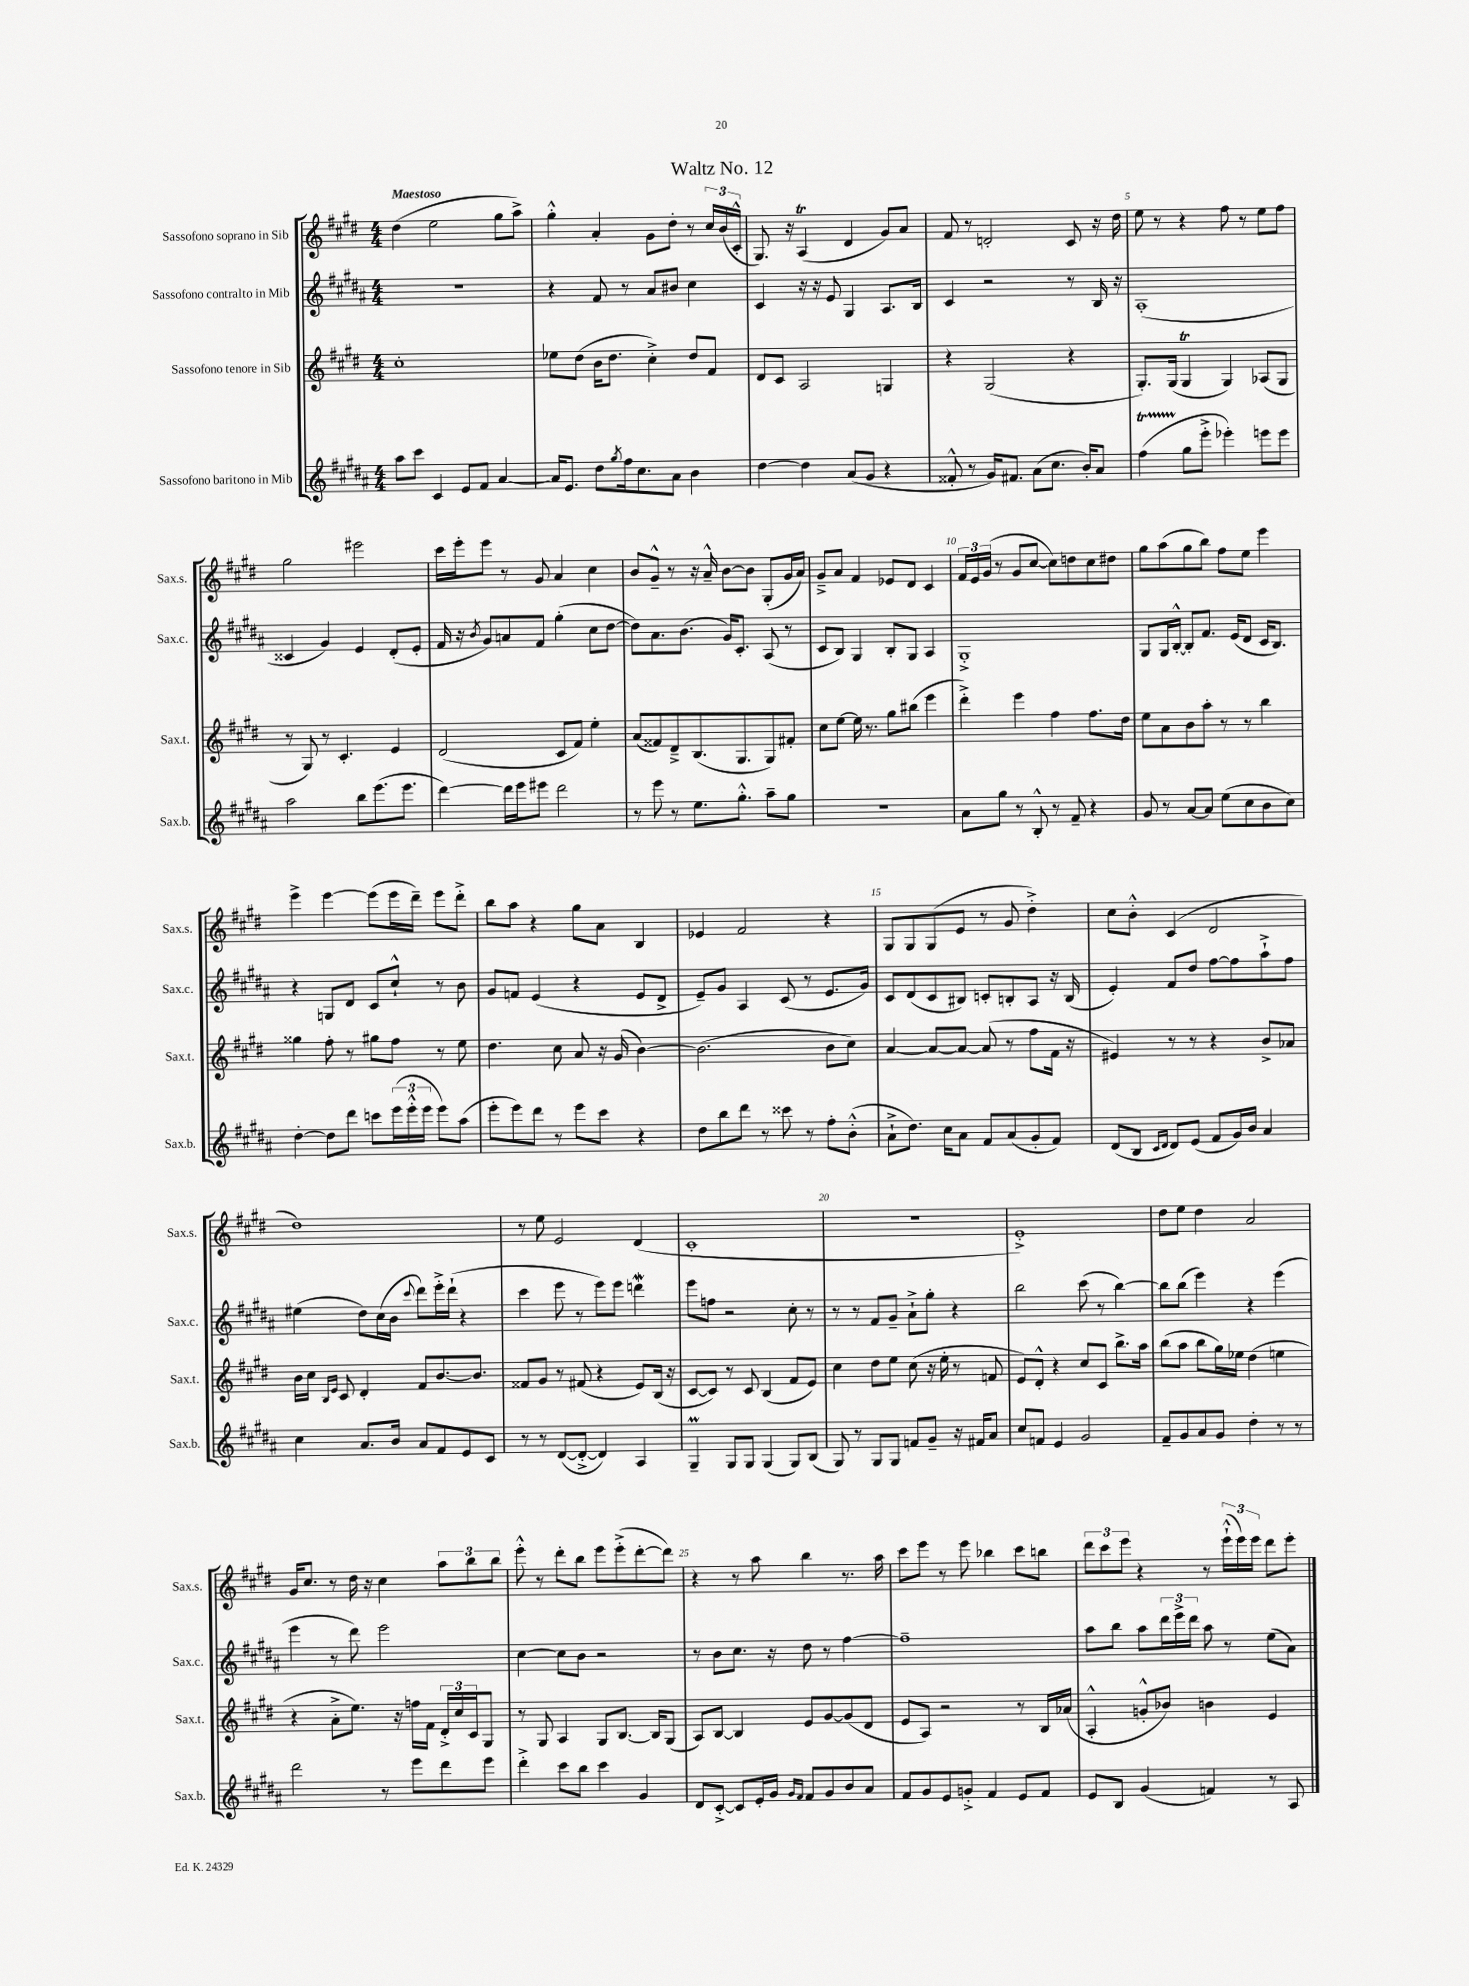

**kern	**kern	**kern	**kern
*part4	*part3	*part2	*part1
*staff4	*staff3	*staff2	*staff1
*I"Sassofono baritono in Mib	*I"Sassofono tenore in Sib	*I"Sassofono contralto in Mib	*I"Sassofono soprano in Sib
*I'Sax.b.	*I'Sax.t.	*I'Sax.c.	*I'Sax.s.
*clefG2	*clefG2	*clefG2	*clefG2
*k[f#c#g#d#a#]	*k[f#c#g#d#]	*k[f#c#g#d#a#]	*k[f#c#g#d#]
*M4/4	*M4/4	*M4/4	*M4/4
=1	=1	=1	=1
!	!	!	!LO:TX:a:B:t=Maestoso
8aa#\L	1cc#'	1r	(4dd#\
8ccc#\J	.	.	.
4c#/	.	.	2ee\
8e/L	.	.	.
8f#/J	.	.	.
[4a#/	.	.	8gg#\L
.	.	.	8aa^\J)
=2	=2	=2	=2
16a#/KL]	8ee-X\L	4r	4gg#'^^\
8.e/J	.	.	.
.	(8dd#\J	.	.
8dd#\L	16b\KL	8f#/	4a'/
.	8.dd#\J	.	.
8qgg#/	.	.	.
16ff#\k	.	8r	.
8.cc#\	.	.	.
.	4cc#'^\)	8a#/L	8g#\L
8a#\J	.	8b#X/J	8dd#'\J
4b\	8dd#/L	4cc#\	8r
.	8f#/J	.	24cc#/LL
.	.	.	(24b/
.	.	.	24c#'^^/JJ
=3	=3	=3	=3
[4dd#\	8d#/L	4c#/	8.G#/)
.	8c#/J	.	.
.	.	.	16r
4dd#\]	2A/	16r	(4AT/
.	.	16r	.
.	.	8e/	.
(8a#/L	.	4G#/	4d#/
8g#/J	.	.	.
4r	4Gn/	8.A#/L	8g#/L)
.	.	.	8a/J
.	.	16B/Jk	.
=4	=4	=4	=4
8f##X'^^/	4r	4c#/	8f#/
8r	.	.	8r
16g#/KL)	(2G#/	2r	2dn'/
8.f#X/J	.	.	.
(8a#\L	.	.	.
8.cc#\J	.	.	.
.	4r	8r	8c#/
16b'/KL)	.	.	.
8a#/J	.	16B/	16r
.	.	16r	16dd#\
=5	=5	=5	=5
(4ff#T\	8.G#'/L)	(1A#'	8ee\
.	.	.	8r
.	(16G#/Jk	.	.
8gg#\L	4G#t/	.	4r
8eee'^\J	.	.	.
4eee-X'\)	4G#/)	.	8ff#\
.	.	.	8r
8eeen\L	(8A-X/L	.	8ee\L
8eee\J	8G#/J	.	8ff#\J
!!LO:LB:g=z
=6	=6	=6	=6
2aa#\	8r	4c##X/	2gg#\
.	8G#/)	.	.
.	8r	4g#/)	.
.	4.c#'/	.	.
8bb\L	.	4e/	2eee#X\
(8.eee\	.	.	.
.	4e/	(8d#'/L	.
8.eee\J	.	.	.
.	.	8e'/J	.
=7	=7	=7	=7
[4ddd#\)	(2d#/	16f#/	16ccc#\LL
.	.	16r	16eee'\J
.	.	8qb/	.
.	.	8g#/L)	8eee\J
16ddd#\LL]	.	8an/	8r
16eee\J	.	.	.
8eee#X\J	.	8f#/J	8g#/
2ddd#\	8c#/L	(4gg#'\	4a/
.	8f#/J)	.	.
.	4ee'\	8cc#\L	4cc#\
.	.	[8dd#\J	.
=8	=8	=8	=8
8r	(8a/L	8dd#\L])	8b/L
8eee\	8f##X/)	8.a#\	8g#~^^/J
8r	8d#~^/	.	8r
.	.	(8.b\J	.
8.ee\L	(8.B/	.	16r
.	.	.	16a~^^/
.	.	16g#/KL)	[8b\L
8.gg#'^^\J	8.G#/	8.c#'/J	.
.	.	.	8b\J]
8aa#~\L	8G#/)	(8A#/	(8G#'/L
8gg#\J	8f#X'/J	8r	16g#/L
.	.	.	16a/JJ)
=9	=9	=9	=9
1r	8cc#\L	8c#/L	8g#~^/L
.	[8ee\J	8B/J)	8a/J
.	16ee\]	4G#/	4f#/
.	8.r	.	.
.	8gg#\L	8B'/L	8e-X/L
.	(8bb#X\J	8G#/J	8d#/J
.	4eee\	4A#/	4c#/
=10	=10	=10	=10
8a#\L	4ddd#'^\)	1G#'^	24f#/LL
.	.	.	24e/
.	.	.	(24g#/JJ
8gg#\J	.	.	8r
8r	4eee\	.	8g#/L
8B'^^/	.	.	[8cc#/J
8r	4ff#\	.	8cc#\L])
8f#~/	.	.	8ddn\
4r	8.ff#\L	.	8cc#\
.	.	.	8dd#X\J
.	16dd#\Jk	.	.
=11	=11	=11	=11
8g#/	8ee\L	8G#/L	8gg#\L
8r	8a\	16G#/L	(8aa\
.	.	[16B'^^/JJ	.
[8a#/L	8b\	8B'/L]	8gg#\
8a#/J]	8aa'\J	8.f#/J	8bb\J)
(8ee\L	8r	.	8ff#\L
.	.	(16e/KL	.
8cc#\	8r	8d#/J	8ee\J
8b\	4bb\	16c#/KL	4eee\
.	.	8.B/J)	.
8cc#\J)	.	.	.
!!LO:LB:g=z
=12	=12	=12	=12
[4dd#'\	4gg##X\	4r	4eee^\
8dd#\L]	8ff#'\	8Gn/L	[4eee\
8ddd#\J	8r	8d#/J	.
8cccn\L	8gg#X\L	8c#/L	(8eee\L]
(24eee\L	8ff#\J	8cc#`^^/J	16eee\L
24eee'^^\	.	.	.
.	.	.	16ddd#~\JJ)
24eee\JJ	.	.	.
8eee\L)	8r	8r	8eee\L
(8aa#\J	8ee\	8b\	8ddd#'^\J
=13	=13	=13	=13
8eee'\L	4.dd#\	8g#/L	8bb\L
8eee\)	.	8fn/J	8aa\J
8ddd#\J	.	(4e/	4r
8r	8cc#\	.	.
8eee\L	8a/	4r	8gg#\L
8ccc#\J	16r	.	8a\J
.	(16g#/	.	.
4r	[4b\)	8e/L	4B/
.	.	8d#^/J	.
=14	=14	=14	=14
8dd#\L	(2.b\]	8e~/L)	4e-X/
8bb\	.	8g#/J	.
8ddd#\J	.	4A#/	2f#/
8r	.	.	.
8ccc##X\	.	(8c#/	.
8r	.	8r	.
8ff#'\L	8b\L	8.e/L	4r
(8b'^^\J	8cc#\J)	.	.
.	.	16g#/Jk)	.
=15	=15	=15	=15
8a#`^\L	[4a/	8c#/L	8G#/L
8.dd#\J)	.	(8d#/	8G#/
.	8a/L_	8c#/	(8G#/
16cc#\KL	.	.	.
8a#\J	8a/J_	8B#X/J)	8e/J
8f#/L	(8a/]	8cn'/L	8r
(8a#/	8r	8Bn'/	8g#/
8g#'/	8ff#\L	8A#/J	4dd#'^\)
8f#/J)	16f#\Jk	16r	.
.	16r	(16B/	.
=16	=16	=16	=16
(8d#/L	4e#X/)	4e'/)	8cc#\L
8B/J	.	.	8b'^^\J
16qqc#/LL	.	.	.
16qqd#/JJ	.	.	.
8d#/L)	8r	8f#/L	(4c#/
(8e/J	8r	8dd#/J	.
8f#/L	4r	[8ff#\L	2d#/
16g#/L)	.	8ff#\]	.
16b/JJ	.	.	.
4a#/	8b^/L	8aa#`^\	.
.	8a-X/J	8ff#\J	.
!!LO:LB:g=z
=17	=17	=17	=17
4cc#\	16b\LL	(4ee#X\	1dd#)
.	16cc#\JJ	.	.
.	16qqB/LL	.	.
.	16qqe/JJ	.	.
.	8c#/	.	.
8.a#/L	4d#'/	8dd#\L)	.
.	.	(16cc#\L	.
16b/Jk	.	16b\JJ	.
.	.	8qqccc#/	.
8a#/L	8f#/L	8ddd#\L)	.
8f#/	[8.b/	16eee'^\L	.
.	.	(16ddd#`\JJ	.
8e/	.	4r	.
.	8.b/J]	.	.
8c#/J	.	.	.
=18	=18	=18	=18
8r	8f##X/L	4ccc#\	8r
8r	8g#/J	.	8ee\
([8d#/L	8r	8eee\	2e/
8d#'^/J_	(8f#X/	8r	.
4d#/])	4r	8eee\L)	.
.	.	8eee\J	.
4A#/	8e/L)	4dddnw\	(4d#/
.	(16B/Jk	.	.
.	16r	.	.
=19	=19	=19	=19
4G#M~/	[8c#/L	8eee\L	1c#'
.	8c#/J])	8ffn\J	.
8G#/L	8r	2r	.
8G#/J	8c#/	.	.
(4G#/	(4B/	.	.
8G#/L)	8f#/L	8cc#'\	.
(8B/J	8e/J)	8r	.
=20	=20	=20	=20
8G#/)	4cc#\	8r	1r
8r	.	8r	.
8G#/L	8dd#\L	8f#/L	.
8G#/J	8ee\J	8g#~/J	.
8fn/L	(8cc#\	8a#`^\L	.
8g#~/J	16r	8gg#'\J	.
.	16ee'\	.	.
16r	8r	4r	.
16f#X/KL	.	.	.
8a#/J	8fn/	.	.
=21	=21	=21	=21
8cc#/L	8e/L)	2bb\	1e'^)
8fn/J	8d#'^^/J	.	.
4e/	4r	.	.
2g#/	8cc#/L	(8ccc#\	.
.	8c#/J	8r	.
.	8.bb^\L	[4bb\)	.
.	16aa\Jk	.	.
=22	=22	=22	=22
8f#~/L	(8bb\L	8bb\L]	8dd#\L
8g#/	8aa\J	(8bb\J	8ee\J
8a#/	8bb\L	4eee\)	4dd#\
8g#/J	16gg#\L)	.	.
.	16ee-X\JJ	.	.
4dd#'\	(4dd#\	4r	2a/
8r	4een\	(4eee\	.
8r	.	.	.
!!LO:LB:g=z
=23	=23	=23	=23
2ddd#\	4r	4eee\	16g#/KL
.	.	.	8.cc#/J
.	8a'^\L	8r	8r
.	8.ee\J)	8ddd#\)	16dd#\
.	.	.	16r
8r	.	2eee\	4cc#\
.	16r	.	.
8eee\L	16ffn\LL	.	.
.	16f#\JJ	.	.
8ddd#\	24d#'^/LL	.	12aa\L
.	24cc#/	.	.
.	24c#/J	.	12bb\
8eee\J	8G#/J	.	.
.	.	.	12bb\J
=24	=24	=24	=24
4ddd#'^\	8r	[4cc#\	8eee'^^\
.	8G#/	.	8r
8ccc#\L	4A/	8cc#\L]	8ddd#'\L
8bb\J	.	8b\J	8bb\J
4ccc#\	8G#/L	2r	8eee\L
.	[8.B/J	.	(8eee'^\
4g#/	.	.	[8ddd#'\
.	16B/KL]	.	.
.	(8G#/J	.	8ddd#\J])
=25	=25	=25	=25
8d#/L	8A/L)	8r	4r
[8c#'^/J	[8B/J	8b\L	.
8c#/L]	4B/]	8.cc#\J	8r
16e'/L	.	.	8aa\
16g#/JJ	.	16r	.
16qqg#/LL	.	.	.
16qqf#/JJ	.	.	.
8f#/L	8e/L	8dd#\	4bb\
8g#/	[8g#/	8r	.
8b/	(8g#/]	[4ff#\	8.r
8a#/J	8d#/J	.	.
.	.	.	16aa\
=26	=26	=26	=26
8f#/L	8e/L	1ff#~]	8ccc#\L
8g#/	8A/J)	.	8eee\J
8e/	2r	.	8r
8gn'^/J	.	.	8eee\
4f#/	.	.	4bb-X\
8e/L	8r	.	8ccc#\L
8f#/J	16B/LL	.	8bbn\J
.	(16a-X/JJ	.	.
=27	=27	=27	=27
8e/L	4A'^^/	8aa#\L	12ddd#\L
.	.	.	12ccc#\
8B/J	.	8bb\J	.
.	.	.	12eee\J
(4g#/	8gn'^^/L	8aa#\L	4r
.	8b-X/J)	24ddd#\L	.
.	.	24eee^\	.
.	.	24ddd#\JJ	.
4fn/)	4bn\	8aa#\	8r
.	.	8r	(24eee`^^\LL
.	.	.	24eee\)
.	.	.	24eee\JJ
8r	4e/	(8ee\L	8ddd#\L
8A#/	.	8a#\J)	8eee'\J
==	==	==	==
*-	*-	*-	*-
